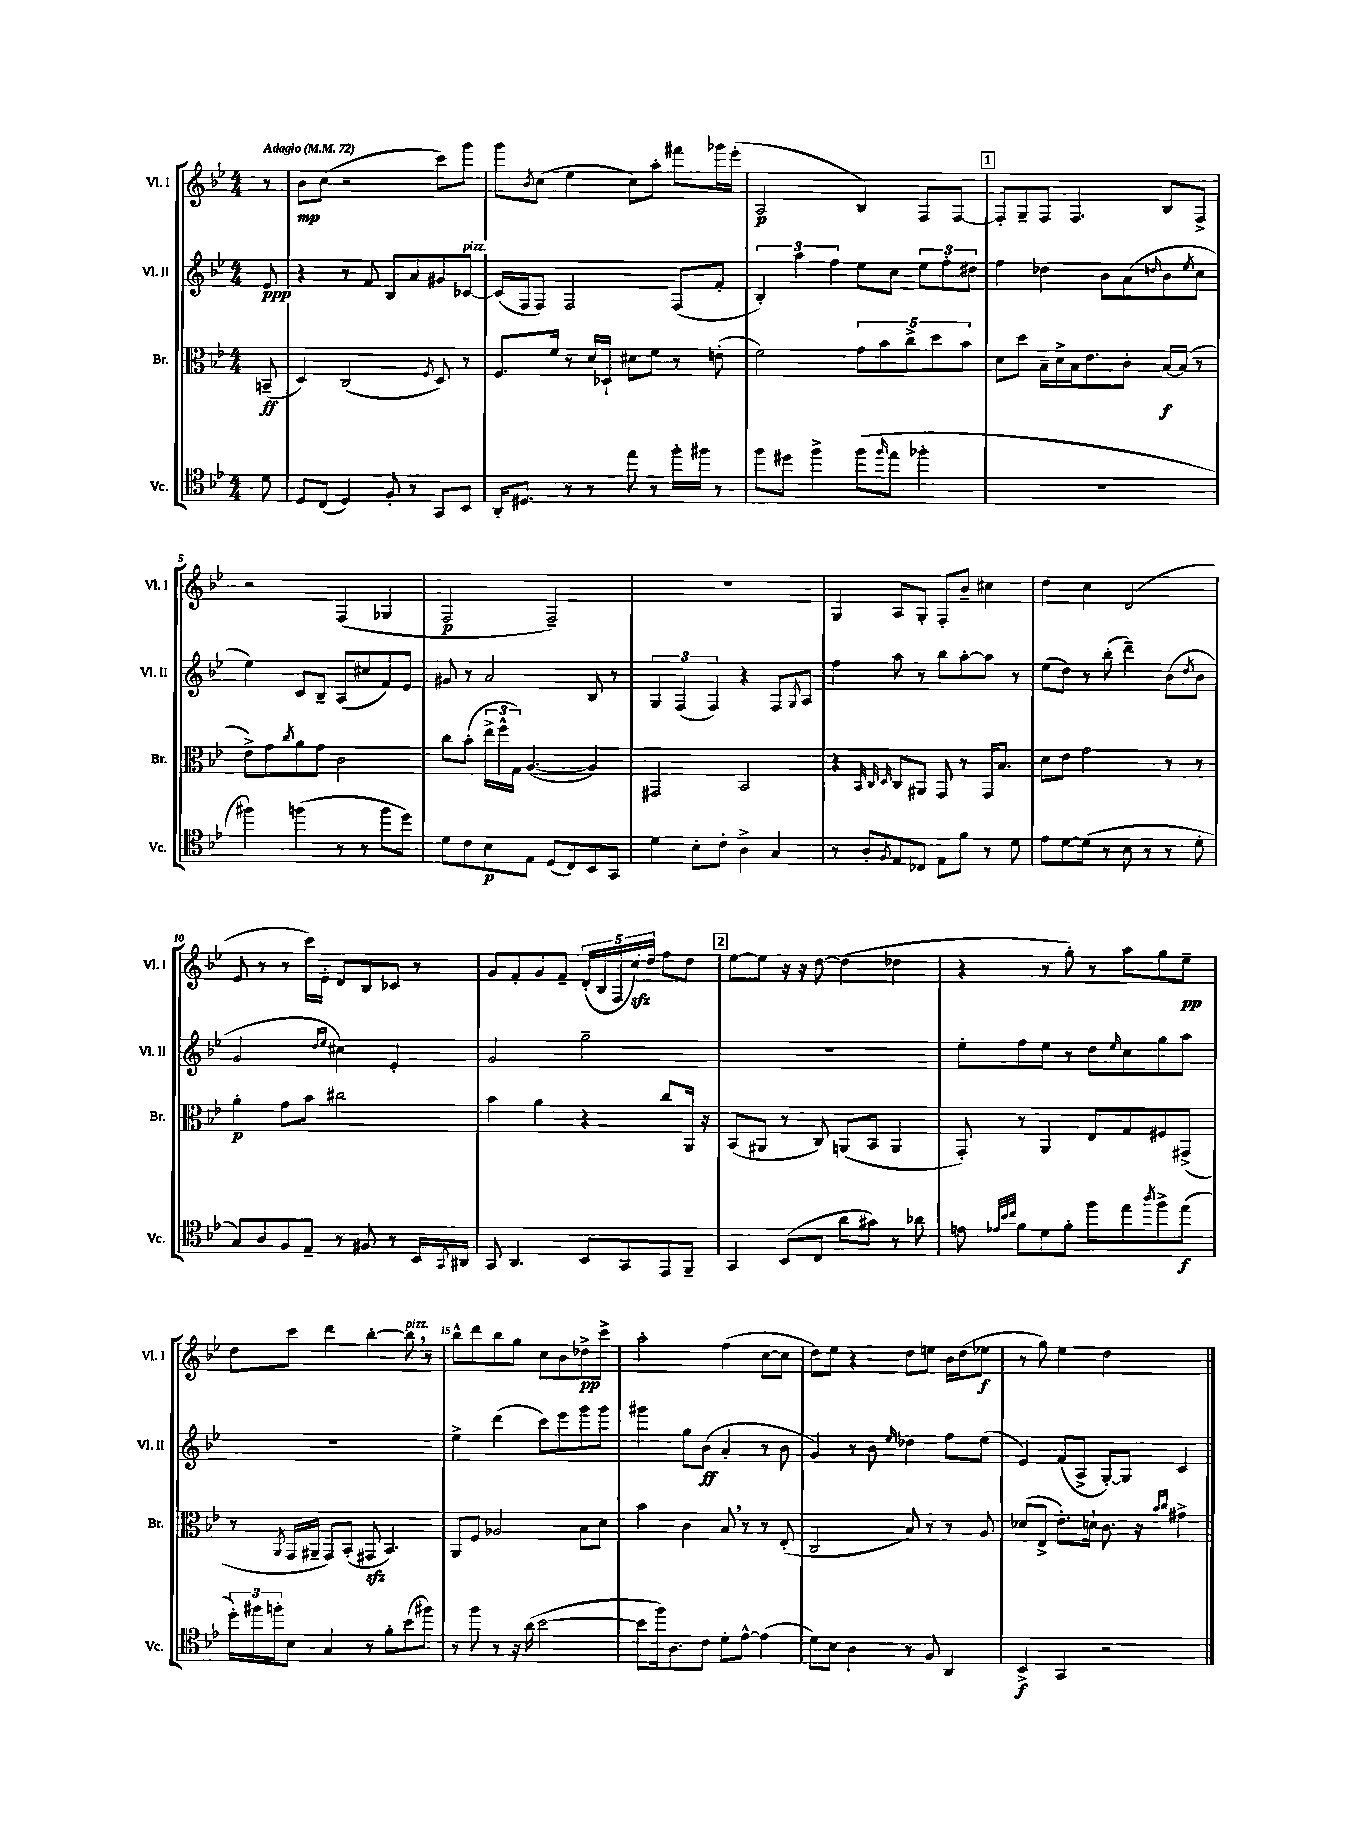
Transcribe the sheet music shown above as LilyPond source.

<<
\new StaffGroup <<
\new Staff = "s0" \with { instrumentName = "Vl. I" shortInstrumentName = "Vl. I" } {
    \clef treble \key bes \major \numericTimeSignature \time 4/4 \partial 8 \tempo "Adagio" 4 = 72
    r8 |
    bes'8\mp c''8( r2 c'''8) g'''8 |
    g'''8 \acciaccatura { bes'8 } c''8( ees''4 c''8) a''8-. fis'''8 ges'''16 ees'''16-.( |
    a2\p bes4) f8 f8~ |
    \mark \markup { \box "1" } f8-. g8-- f8 f4. bes8 f8-> |
    r2 f4( ges4 |
    f2\p f2--) |
    R1 |
    g4 a8 g8-. f8-. bes'8-- cis''4 |
    d''4 c''4 d'2( |
    ees'8 r8 r8 c'''16) ees'16-. d'8 bes8 ces'8 r8 |
    g'8 f'8-. g'8 f'8-- \tuplet 5/4 { d'16-.( bes16 f16 c''16\sfz) d''16 } f''8 d''8 |
    \mark \markup { \box "2" } ees''8~ ees''8 r16 r16 d''8~ d''4( des''4 |
    r4 r8 g''8-.) r8 a''8 g''8 ees''8--\pp |
    d''8 c'''8 d'''4 bes''4~-. bes''8^\markup { \italic "pizz." } \breathe r8 |
    bes''8-^ d'''8 bes''8 g''8 c''8 bes'8 des''8->\pp c'''8-> |
    a''2-. f''4( c''8~ c''8 |
    d''8) ees''8 r4 d''8 e''8 bes'16 d''16( ees''8\f |
    r8 g''8) ees''4 d''2 \bar "|." |
}
\new Staff = "s1" \with { instrumentName = "Vl. II" shortInstrumentName = "Vl. II" } {
    \clef treble \key bes \major \numericTimeSignature \time 4/4 \partial 8
    ees'8\ppp |
    r4 r8 f'8 bes8 a'8 gis'8 ces'8~^\markup { \italic "pizz." } |
    ces'16( f16 f8) f2 f8( f'8-. |
    \tuplet 3/2 { bes4-.) a''4 f''4 } ees''8 c''8 \tuplet 3/2 { ees''8 f''8-. dis''8 } |
    \mark \markup { \box "1" } f''4 des''4 bes'8 a'8( \grace { d''16 } bes'8 \acciaccatura { ees''8 } c''8 |
    ees''4) c'8 bes8-- a8( cis''8 f'8) ees'8 |
    gis'8 r8 a'2 bes8 r8 |
    \tuplet 3/2 { g4 f4( f4) } r4 f8 \acciaccatura { g8 } a8 |
    f''4 a''8 r8 bes''8 a''8~-. a''8 r8 |
    ees''8( d''8) r8 bes''8-.( d'''4--) bes'8( \acciaccatura { d''8 } bes'8 |
    g'2 \grace { d''16 ees''16 } cis''4) ees'4-. |
    g'2 g''2-- |
    \mark \markup { \box "2" } R1 |
    ees''8-. f''8 ees''8 r8 d''8 \grace { ees''16 } c''8 g''8 a''8 |
    R1 |
    ees''4-> d'''4( c'''8) ees'''8 g'''8 g'''8 |
    gis'''4 g''8 bes'8\ff( a'4-. r8 bes'8 |
    g'4) r8 bes'8 \grace { ees''16 } des''4 f''8 ees''8( |
    ees'4) f'8( a8-> g8~-.) g8 c'4 \bar "|." |
}
\new Staff = "s2" \with { instrumentName = "Br." shortInstrumentName = "Br." } {
    \clef alto \key bes \major \numericTimeSignature \time 4/4 \partial 8
    b,8--\ff( |
    d4) c2( \acciaccatura { f8 } d8) r8 |
    f8. f'16 r8 d'16 des16-! dis'8 f'8 r8 e'8-.( |
    f'2) \tuplet 5/4 { g'8 bes'8 c''8-> d''8 bes'8 } |
    \mark \markup { \box "1" } d'8 d''8 bes16-- d'16-> bes16 ees'8. c'8-. bes16~\f bes16( r8 |
    ees'8->) g'8 \acciaccatura { c''8 } a'8 g'8 c'2 |
    c''8 bes'8-.( \tuplet 3/2 { ees''16-> f''16-^ g16) } a4.~( a4) |
    gis,2 bes,2 |
    r4 \grace { bes,32 c32 d32 } c8 ais,8 g,8 r8 g,16 bes8. |
    d'8 ees'8 g'2 r8 r8 |
    a'4-.\p g'8 bes'8 cis''2 |
    bes'4 a'4 r4 c''8 a,16 r16 |
    \mark \markup { \box "2" } bes,8( ais,8 r8 c8) a,8( bes,8 a,4 |
    g,8-.) r8 a,4 ees8 g8 fis8 gis,8->( |
    r8 \acciaccatura { a,8 } g,16 ais,16-- g,8) bes,8-.( gis,8\sfz bes,4.) |
    a,8 f8 aes2 bes8 d'8 |
    bes'4 c'4 bes8 \breathe r8 r8 ees8-.( |
    c2 bes8) r8 r8 a8 |
    des'8( ees8-> ees'8.-.) d'16-! c'8. r16 \grace { bes'16 c''16 } gis'4-> \bar "|." |
}
\new Staff = "s3" \with { instrumentName = "Vc." shortInstrumentName = "Vc." } {
    \clef tenor \key bes \major \numericTimeSignature \time 4/4 \partial 8
    d'8 |
    d8 c8( d4) f8-. r8 g,8 bes,8 |
    a,16-. dis8. r8 r8 ees''8 r8 f''16-. fis''16 r8 |
    f''8 dis''8 f''4-> f''8( \grace { f''16 } ees''8 fes''4-. |
    \mark \markup { \box "1" } R1 |
    fis''4) f''4( r8 r8 f''8 d''8) |
    d'8 c'8 bes8\p ees8 d8( c8) bes,8 g,8 |
    d'4 bes8-. c'8-. a4-> g4 |
    r8 a8-. \acciaccatura { f8 } ees8 ces8 ees8 f'8 r8 d'8 |
    ees'8 d'8~ d'8( r8 bes8 r8 r8 d'8-. |
    g8) a8 f8 ees8-- r8 fis8 r8 bes,16 \acciaccatura { g,8 } ais,16 |
    g,8 a,4. bes,8 g,8 ees,8 f,8-- |
    \mark \markup { \box "2" } g,4 bes,8( c8 a'8 gis'8) r8 aes'8 |
    e'8 \grace { ees'32 bes'32 c''32 } f'8 d'8 f'8-. f''8 ees''8 \acciaccatura { a''8 } f''8-> ees''8\f( |
    \tuplet 3/2 { d''16-.) fis''16 f''16-. } bes8 g4 r8 f'8-. bes'8( fis''8) |
    r8 f''8 r8 r16 a'16( bes'2~ |
    bes'8 f''16) a8. c'8 d'8-. ees'8~-^ ees'4( |
    d'8) bes8 a4 r8 f8 a,4 |
    bes,4->\f g,4 r2 \bar "|." |
}
>>
>>
\layout { \context { \Score \override BarNumber.break-visibility = ##(#f #t #t) barNumberVisibility = #(every-nth-bar-number-visible 5) } }
